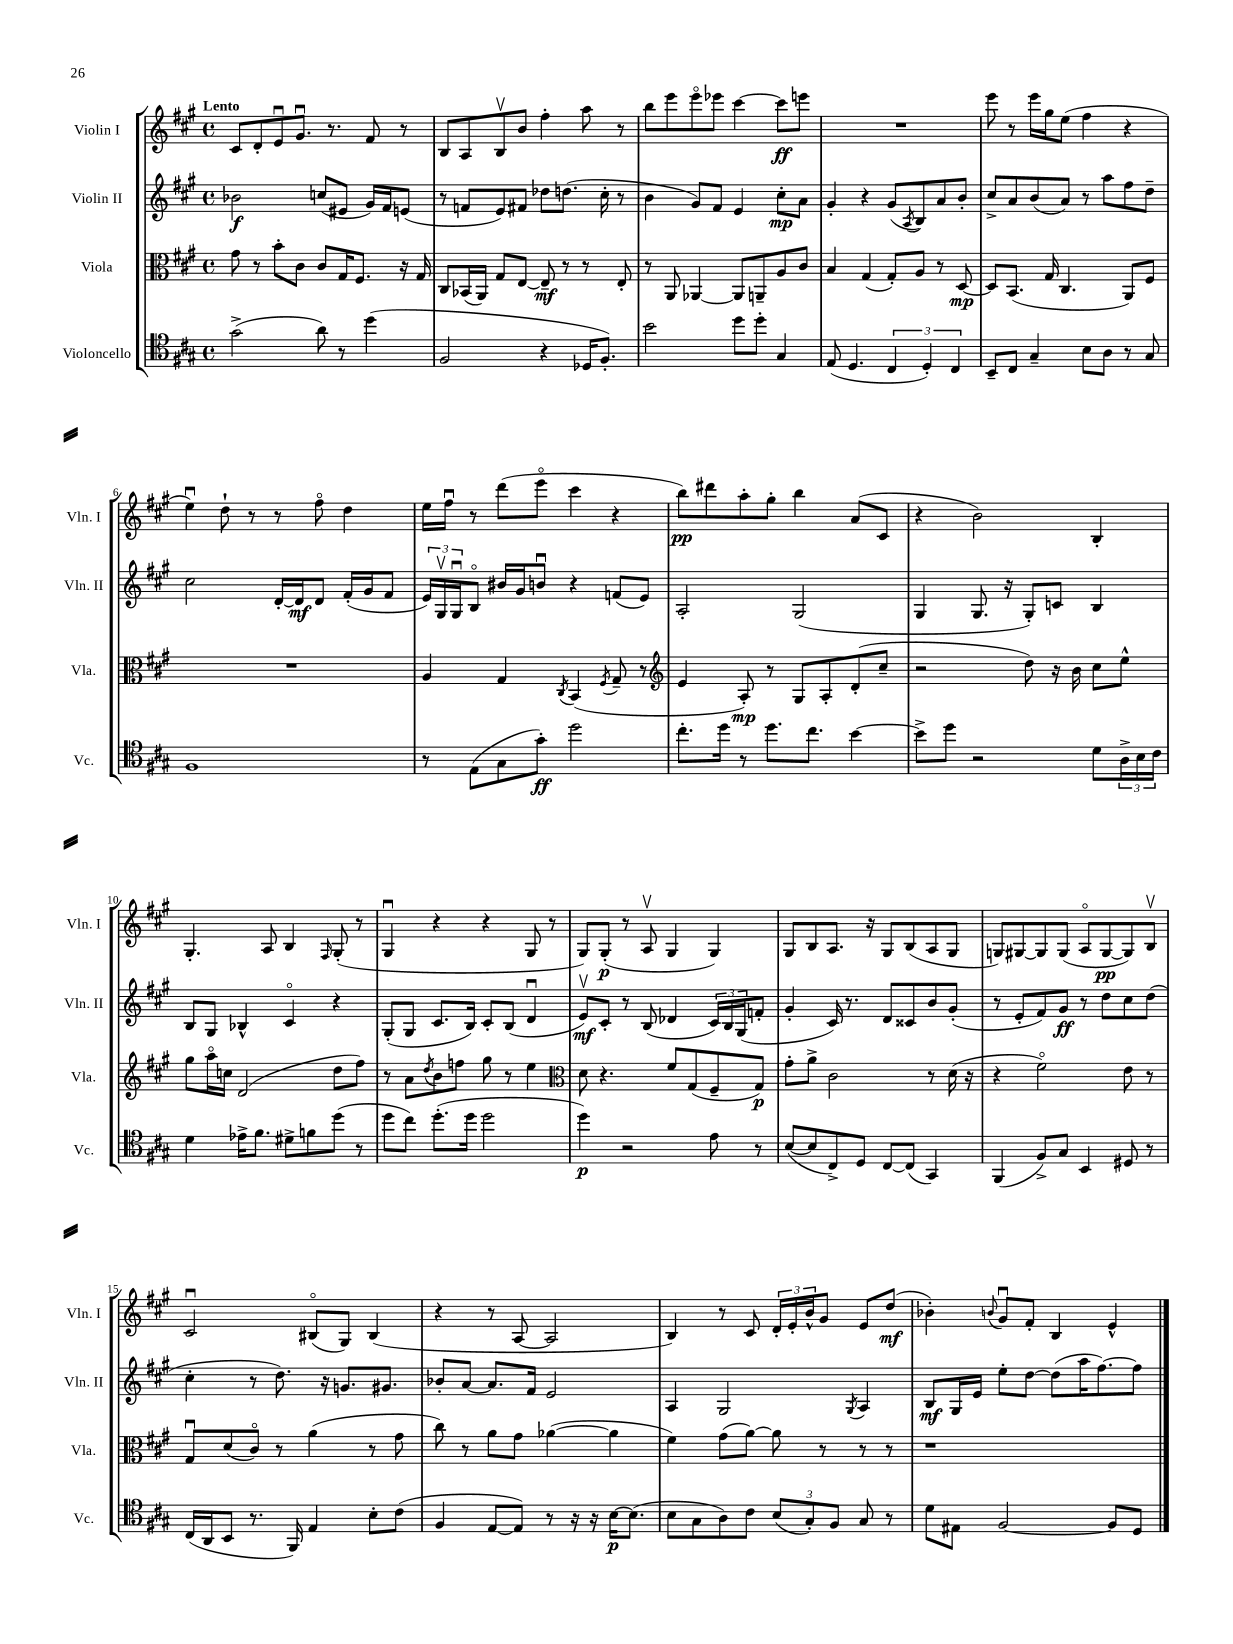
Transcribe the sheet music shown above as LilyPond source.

<<
\new StaffGroup <<
\new Staff = "s0" \with { instrumentName = "Violin I" shortInstrumentName = "Vln. I" } {
    \clef treble \key a \major \defaultTimeSignature \time 4/4 \tempo "Lento"
    cis'8 d'8-. e'8\downbow gis'8.\downbow r8. fis'8 r8 |
    b8 a8 b8\upbow b'8 fis''4-. a''8 r8 |
    b''8 e'''8 e'''8\flageolet ees'''8 cis'''4~ cis'''8\ff e'''8 |
    R1 |
    e'''8 r8 e'''16 gis''16 e''8( fis''4 r4 |
    e''4\downbow) d''8-! r8 r8 fis''8\flageolet d''4 |
    e''16 fis''16\downbow r8 d'''8( e'''8\flageolet cis'''4 r4 |
    b''8\pp) dis'''8 a''8-. gis''8-. b''4 a'8( cis'8 |
    r4 b'2) b4-. |
    gis4.-. a8 b4 \grace { fis16 } gis8-.( r8 |
    gis4\downbow r4 r4 gis8 r8 |
    gis8) gis8-.\p( r8 a8\upbow gis4 gis4) |
    gis8 b8 a8. r16 gis8 b8( a8 gis8 |
    g8) gis8~ gis8 gis8( a8\flageolet gis8~\pp gis8) b8\upbow |
    cis'2\downbow bis8\flageolet( gis8) bis4( |
    r4 r8 a8~ a2 |
    b4) r8 cis'8 \tuplet 3/2 { d'16-. e'16-. b'16-^ } gis'8 e'8 d''8\mf( |
    bes'4-.) \appoggiatura { b'8 } gis'8\downbow fis'8-. b4 e'4-^ \bar "|." |
}
\new Staff = "s1" \with { instrumentName = "Violin II" shortInstrumentName = "Vln. II" } {
    \clef treble \key a \major \defaultTimeSignature \time 4/4
    bes'2\f c''8( eis'8 gis'16) fis'16 e'8( |
    r8 f'8 e'8) fis'8 des''8 d''8.( cis''16-. r8 |
    b'4 gis'8) fis'8 e'4 cis''8-.\mp a'8 |
    gis'4-. r4 gis'8( \acciaccatura { a8 } b8) a'8 b'8-. |
    cis''8-> a'8 b'8( a'8) r8 a''8 fis''8 d''8-- |
    cis''2 d'16~-. d'16\mf d'8 fis'16-.( gis'16 fis'8 |
    \tuplet 3/2 { e'16) gis16\upbow gis16\downbow } b8\flageolet bis'16 gis'16 b'8\downbow r4 f'8( e'8) |
    a2-. gis2( |
    gis4 gis8. r16 gis8-.) c'8 b4 |
    b8 gis8 bes4-^ cis'4\flageolet r4 |
    gis8-.( gis8 cis'8. b16) cis'8-. b8( d'4\downbow |
    e'8\upbow\mf) cis'8-. r8 b8( des'4 \tuplet 3/2 { cis'16) b16 gis16( } f'8-. |
    gis'4-. cis'16) r8. d'8 cisis'8 b'8 gis'8-.( |
    r8 e'8-. fis'8) gis'8\ff r8 d''8 cis''8 d''8( |
    cis''4-. r8 d''8.) r16 g'8. gis'8. |
    bes'8-. a'8~ a'8. fis'16 e'2 |
    a4 gis2 \acciaccatura { gis8 } a4 |
    b8\mf gis16 e'16 e''8-. d''8~ d''8( a''16 fis''8.~) fis''8 \bar "|." |
}
\new Staff = "s2" \with { instrumentName = "Viola" shortInstrumentName = "Vla." } {
    \clef alto \key a \major \defaultTimeSignature \time 4/4
    gis'8 r8 b'8-. cis'8 cis'8 gis16 fis8. r16 gis16 |
    cis8 bes,16( a,16) gis8 e8~ e8--\mf r8 r8 e8-. |
    r8 a,8 aes,4~ aes,8 a,8-- a8 cis'8 |
    b4 gis4( gis8-.) a8 r8 d8~\mp |
    d8 b,8.( gis16 cis4. a,8) fis8 |
    R1 |
    a4 gis4 \acciaccatura { cis8 } b,4( \acciaccatura { fis8 } gis8-- r8 |
    \clef treble e'4 a8-.\mp) r8 gis8 a8-. d'8-.( cis''8-- |
    r2 d''8) r16 b'16 cis''8 e''8-^ |
    gis''8 a''16\flageolet c''16 d'2( d''8 fis''8) |
    r8 a'8 \acciaccatura { d''8 } b'8 f''8 gis''8 r8 e''4 |
    \clef alto d'8 r4. fis'8 gis8( fis8-- gis8\p) |
    gis'8-. a'8-> cis'2 r8 d'16( r16 |
    r4 fis'2\flageolet) e'8 r8 |
    gis8\downbow d'8( cis'8\flageolet) r8 a'4( r8 gis'8 |
    cis''8) r8 a'8 gis'8 aes'4~( aes'4 |
    fis'4) gis'8( a'8~) a'8 r8 r8 r8 |
    r1 \bar "|." |
}
\new Staff = "s3" \with { instrumentName = "Violoncello" shortInstrumentName = "Vc." } {
    \clef tenor \key a \major \defaultTimeSignature \time 4/4
    gis'2->( a'8) r8 d''4( |
    fis2 r4 des16 fis8.-.) |
    b'2 d''8 d''8-. gis4 |
    e8( d4. \tuplet 3/2 { cis4 d4-.) cis4 } |
    b,8-- cis8 gis4-- b8 a8 r8 gis8 |
    fis1 |
    r8 e8( gis8 gis'8-.\ff) d''2 |
    cis''8.-. d''16 r8 d''8. cis''8. b'4~ |
    b'8-> d''8 r2 d'8 \tuplet 3/2 { a16-> b16 cis'16 } |
    d'4 ees'16-> fis'8. dis'8-> f'8 d''8( r8 |
    d''8 cis''8) d''8.-.( d''16 d''2 |
    d''4\p) r2 e'8 r8 |
    b8~( b8 cis8->) d8 cis8~ cis8( gis,4) |
    fis,4( fis8->) gis8 b,4 dis8 r8 |
    cis16( a,16 b,8 r8. fis,16) e4 b8-. cis'8( |
    fis4 e8~ e8) r8 r16 r16 b16~\p b8.( |
    b8 gis8 a8) cis'8 \tuplet 3/2 { b8( gis8-.) fis8 } gis8 r8 |
    d'8 eis8 fis2~ fis8 d8 \bar "|." |
}
>>
>>
